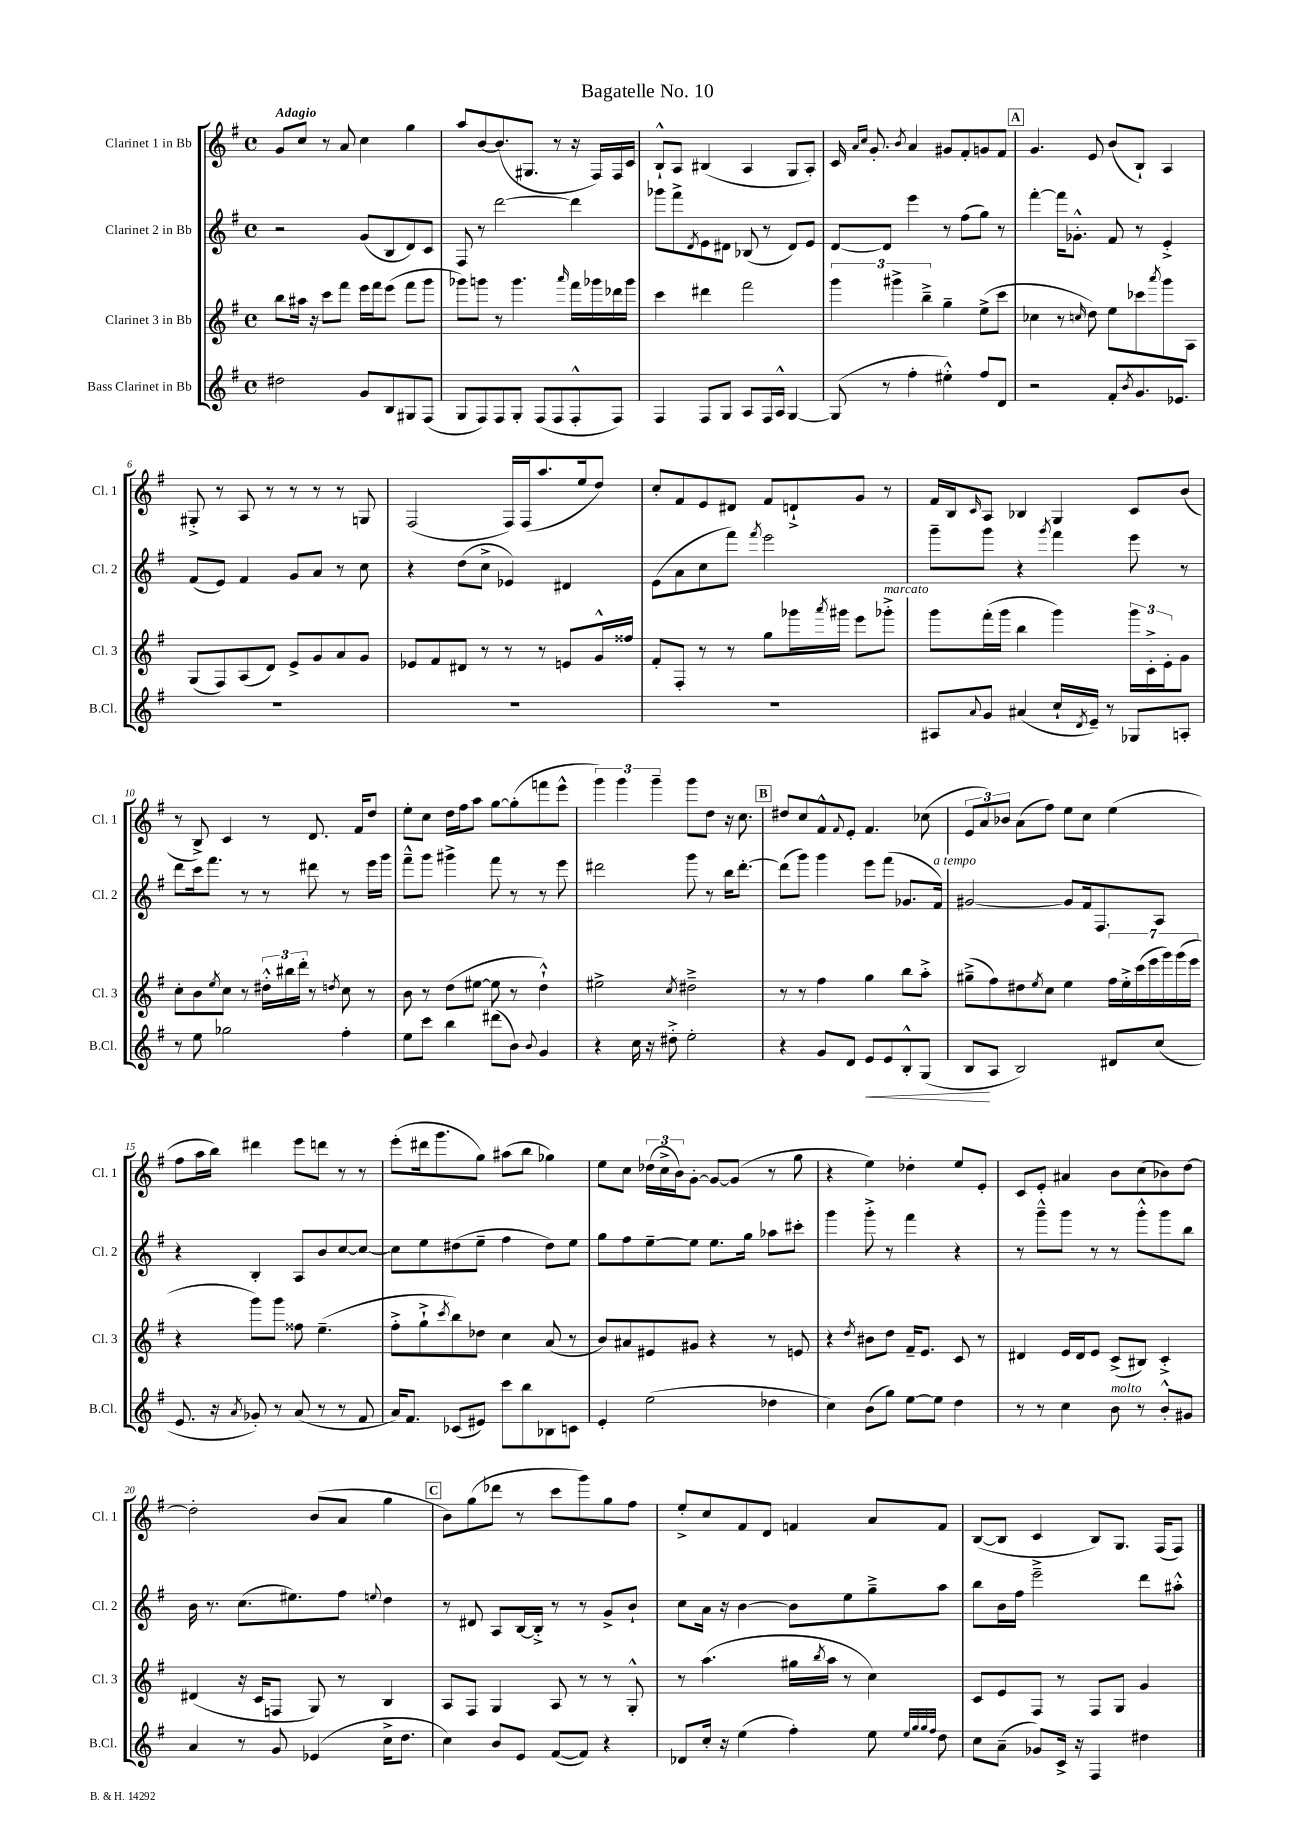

**kern	**dynam	**kern	**kern	**kern
*part4	*part4	*part3	*part2	*part1
*staff4	*staff4	*staff3	*staff2	*staff1
*I"Bass Clarinet in Bb	*	*I"Clarinet 3 in Bb	*I"Clarinet 2 in Bb	*I"Clarinet 1 in Bb
*I'B.Cl.	*	*I'Cl. 3	*I'Cl. 2	*I'Cl. 1
*clefG2	*	*clefG2	*clefG2	*clefG2
*k[f#]	*	*k[f#]	*k[f#]	*k[f#]
*M4/4	*	*M4/4	*M4/4	*M4/4
*met(c)	*	*met(c)	*met(c)	*met(c)
=1	=1	=1	=1	=1
!	!	!	!	!LO:TX:a:B:t=Adagio
2dd#X\	.	8bb\L	2r	8g/L
.	.	16aa#X\Jk	.	8cc/J
.	.	16r	.	.
.	.	8ccc\L	.	8r
.	.	8fff#\J	.	8a/
8g/L	.	16eee\LL	(8g/L	4cc\
.	.	16fff#\J	.	.
8B/	.	(8eee\J	8B/	.
8G#X/	.	8fff#\L	8d/)	4gg\
(8F#/J	.	8ggg\J	8c/J	.
=2	=2	=2	=2	=2
8G/L	.	8ggg-X\L)	8F#/	8aa/L
8F#/)	.	8gggn\J	8r	[8b/
8F#/	.	8r	[2ddd\	(8.b/]
8G'/J	.	4.ggg\	.	.
.	.	.	.	8.G#X/J
(8F#/L	.	.	.	.
8F#/	.	.	.	8r
.	.	16qqaaa/	.	.
8F#'^^/	.	16fff#\LL	4ddd\]	16r
.	.	16ggg-X\	.	16F#/LL)
8F#/J)	.	16ddd-X\	.	16F#/
.	.	16ggg-\JJ	.	16c/JJ
=3	=3	=3	=3	=3
4F#/	.	4ccc\	8ggg-X\L	8B`^^/L
.	.	.	8fff#^\	8A/J
.	.	.	8qd/	.
8F#/L	.	4ddd#X\	8e\	(4B#X/
8G/J	.	.	8d#X\J	.
8A/L	.	2fff#\	(8B-X/	4A/
16F#/L	.	.	8r	.
16A^^/JJ	.	.	.	.
[4G/	.	.	8d#/L)	8G/L
.	.	.	8e/J	8A'/J)
=4	=4	=4	=4	=4
(8G/]	.	6ggg\	[8d/L	16c/
.	.	.	.	16qqa/LL
.	.	.	.	16qqcc/JJ
.	.	.	.	8.g'/
8r	.	.	8d/J]	.
.	.	6ggg#X^\	.	.
.	.	.	.	8qb/
4ff#'\	.	.	4eee\	4a/
.	.	6bb~^\	.	.
4ee#X'^^\)	.	4gg~\	8r	8g#X/L
.	.	.	(8ff#\L	8f#'/
8ff#/L	.	(8ee^\L	8gg\J)	8gn/
8d/J	.	8ccc\J	8r	8f#/J
!!LO:REH:place=s1:t=A
=5	=5	=5	=5	=5
2r	.	4cc-X\	[4fff#'\	4.g/
.	.	8r	16fff#\KL]	.
.	.	.	8.g-X'^^\J	.
.	.	16qqccn/	.	.
.	.	8dd\)	.	8e/
8f#'/L	.	8ee\L	8f#/	(8b/L
8qb/	.	.	.	.
8.g/	.	8ccc-X\	8r	8B`/J)
.	.	8qaaa/	.	.
.	.	8ggg\	4e'^/	4A/
8.e-X/J	.	.	.	.
.	.	8A\J	.	.
!!LO:LB:g=z
=6	=6	=6	=6	=6
1r	.	(8G/L	(8f#/L	8G#X'^/
.	.	8F#/)	8e/J)	8r
.	.	(8A/	4f#/	8A/
.	.	8d/J)	.	8r
.	.	8e^/L	8g/L	8r
.	.	8g/	8a/J	8r
.	.	8a/	8r	8r
.	.	8g/J	8cc\	8Gn/
=7	=7	=7	=7	=7
1r	.	8e-X/L	4r	(2F#/
.	.	8f#/	.	.
.	.	8d#X/J	(8dd\L	.
.	.	8r	8cc^\J	.
.	.	8r	4e-X/)	16F#/LL)
.	.	.	.	(16F#/J
.	.	8r	.	8.aa/
.	.	8en/L	4d#X/	.
.	.	.	.	16ee/k
.	.	16g^^/L	.	8dd/J)
.	.	16ff##X/JJ	.	.
=8	=8	=8	=8	=8
1r	.	8f#'/L	(8e\L	8cc'/L
.	.	8F#'/J	8a\	8f#/
.	.	8r	8cc\	8e/
.	.	8r	8fff#\J)	8d#X/J
.	.	.	8qfff#/	.
.	.	8gg\L	2eee\	8f#/L
.	.	16ggg-X\L	.	8dn`^/
.	.	8qaaa/	.	.
.	.	16ggg#X\JJ	.	.
.	.	8eee\L	.	8g/J
!	!	!LO:TX:a:i:t=marcato	!	!
.	.	8ggg-X'^\J	.	8r
=9	=9	=9	=9	=9
8A#X/L	.	8ggg\L	8ggg~\L	16f#/LL
.	.	.	.	16B/J
8qqa/	.	.	.	16qqc/
8g/J	.	(16fff#'\L	8ggg\J	8A/J
.	.	16ggg\JJ	.	.
(4a#X/	.	4bb\	4r	4B-X/
.	.	.	8qggg/	.
16cc`/LL	.	4ggg\)	4fff#\	4G/
8qd/	.	.	.	.
16e~/JJ)	.	.	.	.
8r	.	.	.	.
8G-X/L	.	24ggg\LL	8eee\	8c/L
.	.	24c'^\	.	.
.	.	24e'\J	.	.
8An'/J	.	8g\J	8r	(8b/J
!!LO:LB:g=z
=10	=10	=10	=10	=10
8r	.	8cc'\L	8ddd\L	8r
8ee\	.	8b\	16ccc\k	8B^/)
.	.	.	8.fff#\J	.
.	.	8qee/	.	.
2gg-X\	.	8cc\J	.	4c/
.	.	8r	8r	.
.	.	24dd#X'^^\LL	8r	8r
.	.	24bb#X\	.	.
.	.	24ddd'\JJ	.	.
.	.	8r	8ddd#X\	8.d/
.	.	8qddn/	.	.
4ff#'\	.	8cc\	8r	.
.	.	.	.	16f#/KL
.	.	8r	16eee\LL	8dd/J
.	.	.	16ggg\JJ	.
=11	=11	=11	=11	=11
8ee\L	.	8b\	8fff#~^^\L	8ee'\L
8ccc\J	.	8r	8ggg\J	8cc\J
4bb\	.	(8dd\L	4ggg#X^\	16dd\LL
.	.	.	.	16ff#\J
.	.	[8ee#X\J	.	8aa\J
(8ddd#X\L	.	8ee#\]	8fff#\	[8gg\L
8b\J)	.	8r	8r	(8gg'\]
8qqb/	.	.	.	.
4g/	.	4dd`^^\)	8r	8fffn\
.	.	.	8eee\	8eee^^\J
=12	=12	=12	=12	=12
4r	.	2ee#X^\	2ddd#X\	6ggg\)
.	.	.	.	6ggg\
16cc\	.	.	.	.
16r	.	.	.	.
.	.	.	.	6ggg~\
8dd#X'^\	.	.	.	.
.	.	8qcc/	.	.
2ee'\	.	2dd#X~^\	8ggg\	8ggg\L
.	.	.	8r	8dd\J
.	.	.	16bb\KL	16r
.	.	.	[8.ddd#'\J	8.cc\
!!LO:REH:place=s1:t=B
=13	=13	=13	=13	=13
4r	.	8r	(8ddd#\L]	8dd#X/L
.	.	8r	8ggg\J)	8cc/
8g/L	.	4ff#\	4ggg\	8f#^^/
.	.	.	.	8qqf#/
8d/J	.	.	.	8e'/J
!	!LO:HP:b	!	!	!
8e/L	<	4gg\	8eee\L	4.f#/
8e/	.	.	(8fff#\J	.
8B'^^/	.	8bb\L	8.g-X/L	.
(8G/J	.	8aa'^\J	.	(8cc-X\
!	!	!	!LO:TX:a:i:t=a tempo	!
.	.	.	16f#/Jk)	.
=14	=14	=14	=14	=14
8B/L	.	(8gg#X~^\L	[2g#X/	12e/L
.	.	.	.	12a/)
8A/J	[	8ff#\)	.	.
.	.	.	.	12b-X/J
2B/)	.	8dd#X\	.	(8a\L
.	.	8qee/	.	.
.	.	8cc\J	.	8ff#\J)
.	.	4ee\	8g#/L]	8ee\L
.	.	.	16f#/k	8cc\J
.	.	.	8.F#/	.
8d#X/L	.	28ff#\LL	.	(4ee\
.	.	28ee'^\	.	.
.	.	(28ccc\	.	.
.	.	28eee\	.	.
(8cc/J	.	.	8A/J	.
.	.	28ggg\)	.	.
.	.	(28ggg\	.	.
.	.	28eee\JJ	.	.
!!LO:LB:g=z
=15	=15	=15	=15	=15
8.e/	.	4r	4r	8ff#\L
.	.	.	.	16aa\L
16r	.	.	.	16bb\JJ)
8qa/	.	.	.	.
8g-X'/)	.	8ggg\L)	4B'/	4ddd#X\
8r	.	8ggg\J	.	.
(8a/	.	8ff##X\	8A/L	8eee\L
8r	.	(4.ee~\	8b/	8dddn\J
8r	.	.	[8cc/	8r
8f#/	.	.	8cc/J_	8r
=16	=16	=16	=16	=16
16a/KL)	.	8ff#'^\L	8cc\L]	(8eee'\L
8.f#/J	.	.	.	.
.	.	8gg`^\	8ee\	16ddd#X\k
.	.	.	.	8.ggg\
.	.	8qccc/	.	.
(8c-X/L	.	8bb\)	(8dd#X\	.
8e#X/J)	.	8dd-X\J	8ee~\J	8gg\J)
8ccc\L	.	4cc\	4ff#\	(8aa#X\L
8bb\	.	.	.	8bb\J
8B-X\	.	(8a/	8dd#\L)	4gg-X\)
8cn\J	.	8r	8ee\J	.
=17	=17	=17	=17	=17
4e'/	.	8b/L)	8gg\L	8ee\L
.	.	8a#X/	8ff#\	8cc\J
(2ee\	.	8e#X/	[8ee~\	(24dd-X\LL
.	.	.	.	24cc^\
.	.	.	.	24b\J)
.	.	8g#X/J	8ee\J]	[8g'\J
.	.	4r	8.ee\L	8g/L_
.	.	.	.	(8g/J]
.	.	.	16gg\Jk	.
4dd-X\	.	8r	8aa-X\L	8r
.	.	8en/	8ccc#X'\J	8gg\
=18	=18	=18	=18	=18
4cc\)	.	4r	4ggg\	4r
.	.	8qdd/	.	.
(8b\L	.	8b#X\L	8ggg'^\	4ee\)
8gg\J)	.	8dd\J	8r	.
[8ee\L	.	16f#~/KL	4fff#\	4dd-X'\
.	.	8.e/J	.	.
8ee\J]	.	.	.	.
4dd\	.	8c/	4r	8ee/L
.	.	8r	.	8e'/J
=19	=19	=19	=19	=19
8r	.	4d#X/	8r	8c/L
8r	.	.	8ggg~^^\L	8e'/J
4cc\	.	16e/LL	8ggg\J	4a#X/
.	.	16d#/J	.	.
.	.	8e/J	8r	.
!LO:TX:a:i:t=molto	!	!	!	!
8b\	.	(8c^/L	8r	8b\L
8r	.	8B#X/J)	8ggg'^^\L	(8cc\
8b'^^/L	.	4c'^/	8ggg\	8b-X\)
8g#X/J	.	.	8bb\J	[8dd\J
!!LO:LB:g=z
=20	=20	=20	=20	=20
4a/	.	(4d#X/	16b\	2dd'\]
.	.	.	8.r	.
8r	.	16r	(8.cc\L	.
.	.	16c/KL	.	.
8g/	.	8Fn/J	.	.
.	.	.	8.ee#X\)	.
(4e-X/	.	8G/)	.	(8b/L
.	.	8r	8ff#\J	8a/J
.	.	.	8qqeen/	.
16cc^\KL	.	4B/	4dd\	4gg\
8.dd\J	.	.	.	.
!!LO:REH:place=s1:t=C
=21	=21	=21	=21	=21
4cc\)	.	8A/L	8r	8b\L)
.	.	8F#/J	8d#X/	(8gg\
8b/L	.	4G/	8A/L	8ddd-X\J
8e/J	.	.	[16B/L	8r
.	.	.	16B'^/JJ]	.
([8f#/L	.	8A/	8r	8ccc\L
8f#/J])	.	8r	8r	8ggg\)
4r	.	8r	8g^/L	8gg\
.	.	8G'^^/	8b`/J	8ff#\J
=22	=22	=22	=22	=22
8d-X/L	.	8r	8cc\L	8ee'^/L
16cc'/Jk	.	(4.aa\	16a\Jk	8cc/
16r	.	.	16r	.
(4ee\	.	.	[4b\	8f#/
.	.	.	.	8d/J
4ff#'\)	.	16gg#X\LL	8b\L]	4fn/
.	.	8qbb/	.	.
.	.	16aa\JJ	.	.
.	.	8r	8ee\	.
8ee\	.	4cc\)	8gg~^\	8a/L
32qqee/LLL	.	.	.	.
32qqgg/	.	.	.	.
32qqgg/	.	.	.	.
32qqff#/JJJ	.	.	.	.
8dd\	.	.	8aa\J	8f/J
=23	=23	=23	=23	=23
8cc\L	.	8c/L	8bb\L	([8B/L
(8a~\J	.	8e/	16b\L	8B/J]
.	.	.	16ff#\JJ	.
8g-X/L)	.	8F#/J	2eee~^\	4c/
16c^/Jk	.	8r	.	.
16r	.	.	.	.
4F#/	.	8F#/L	.	8B/L)
.	.	8G/J	.	8.G/J
4dd#X\	.	4g/	8ddd\L	.
.	.	.	.	(16F#/KL
.	.	.	8aa#X'^^\J	8F#/J)
==	==	==	==	==
*-	*-	*-	*-	*-
